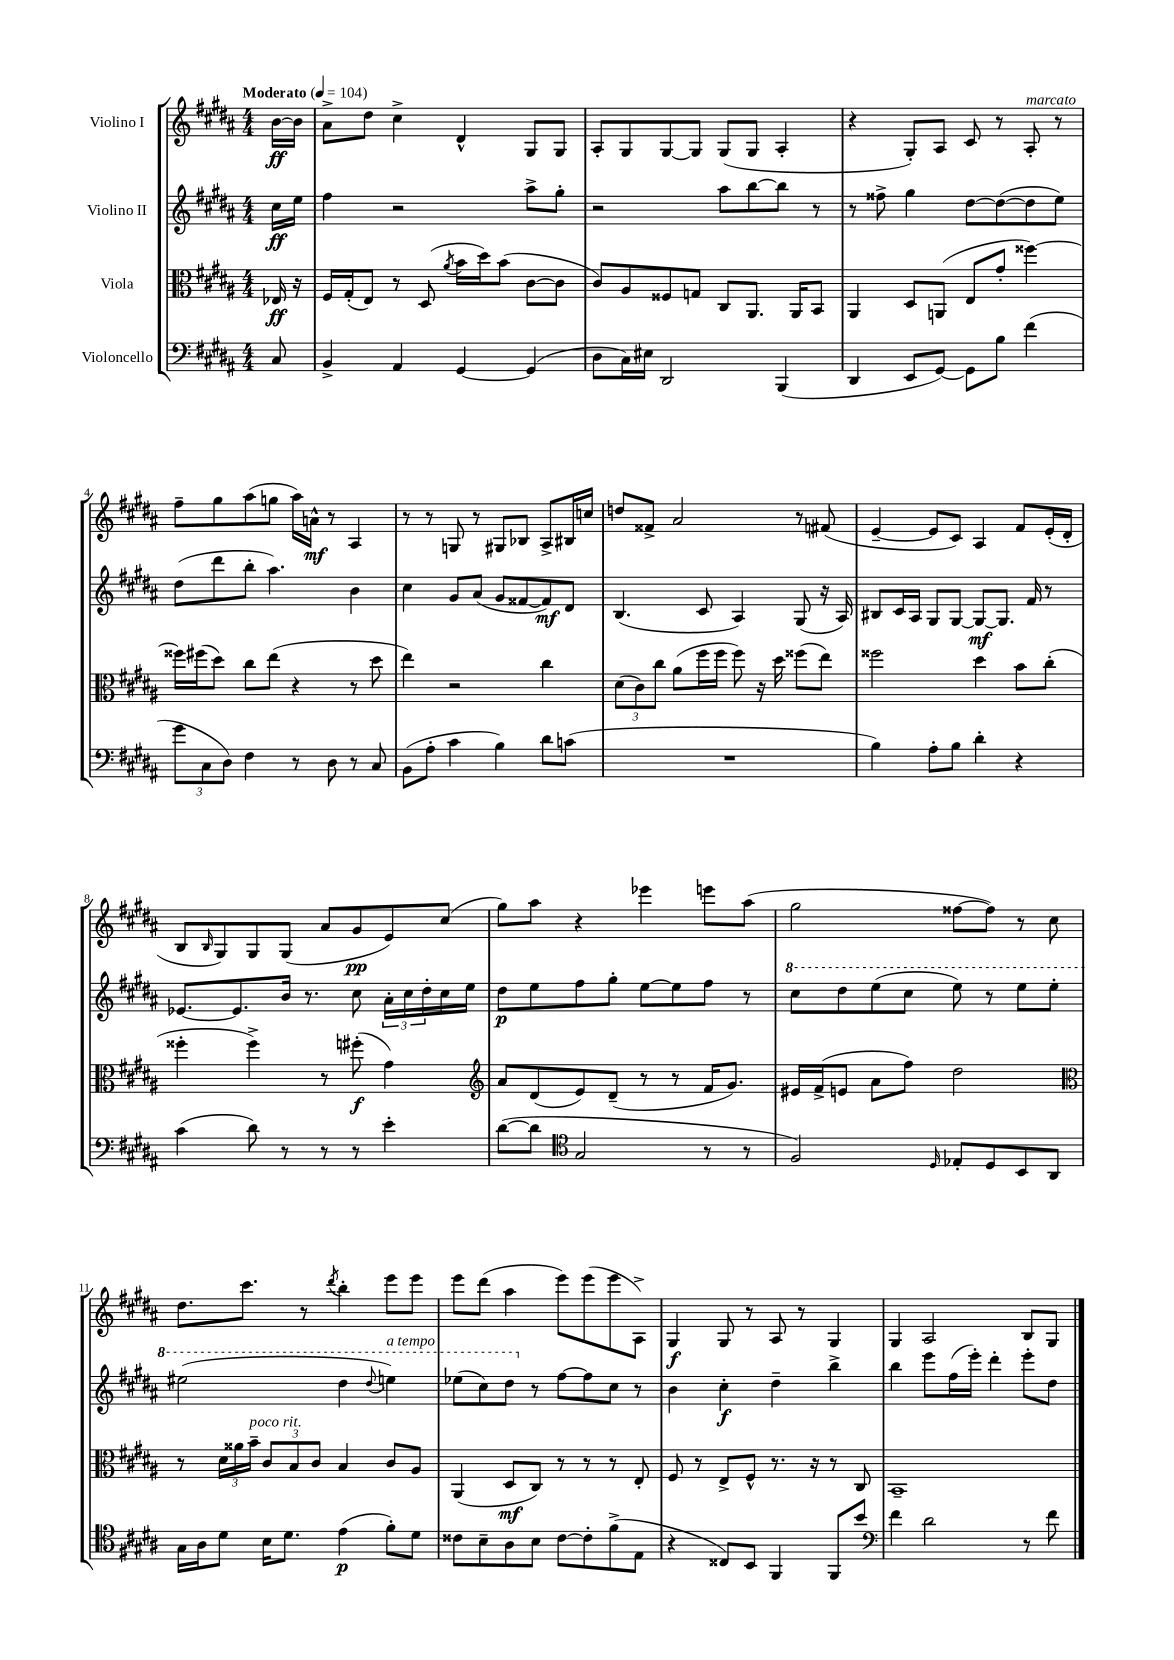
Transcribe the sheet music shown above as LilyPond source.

<<
\new StaffGroup <<
\new Staff = "s0" \with { instrumentName = "Violino I" } {
    \clef treble \key b \major \numericTimeSignature \time 4/4 \partial 8 \tempo "Moderato" 4 = 104
    b'16~\ff b'16 |
    ais'8-> dis''8 cis''4-> dis'4-^ gis8 gis8 |
    ais8-. gis8 gis8~ gis8 gis8( gis8 ais4-. |
    r4 gis8-.) ais8 cis'8 r8 ais8-.^\markup { \italic "marcato" } r8 |
    fis''8-- gis''8 ais''8( g''8 ais''16) a'16-^\mf r8 ais4 |
    r8 r8 g8 r8 gis8 bes8 ais8-> bis16 c''16 |
    d''8 fisis'8-> ais'2 r8 fis'8( |
    e'4~-- e'8 cis'8) ais4 fis'8 e'16-.( dis'16-. |
    b8 \grace { b16 } gis8) gis8 gis8( ais'8 gis'8\pp e'8) cis''8( |
    gis''8) ais''8 r4 ees'''4 e'''8 ais''8( |
    gis''2 fisis''8~ fisis''8) r8 cis''8 |
    dis''8. cis'''8. r8 \acciaccatura { dis'''8 } b''4-. e'''8 e'''8 |
    e'''8 dis'''8( ais''4 e'''8) e'''8( e'''8 ais8->) |
    gis4\f gis8 r8 ais8 r8 gis4 |
    gis4 ais2 b8 gis8 \bar "|." |
}
\new Staff = "s1" \with { instrumentName = "Violino II" } {
    \clef treble \key b \major \numericTimeSignature \time 4/4 \partial 8
    cis''16\ff e''16 |
    fis''4 r2 ais''8-> gis''8-. |
    r2 ais''8 b''8~ b''8 r8 |
    r8 fisis''8-> gis''4 dis''8~ dis''8~( dis''8 e''8) |
    dis''8( dis'''8 b''8-. ais''4.) b'4 |
    cis''4 gis'8 ais'8( gis'8 fisis'8~ fisis'8\mf) dis'8 |
    b4.( cis'8 ais4) gis8( r16 ais16) |
    bis8 cis'16 ais16 gis8 gis8~ gis8~\mf gis8. fis'16 r8 |
    ees'8.~ ees'8. b'16 r8. cis''8 \tuplet 3/2 { ais'16-. cis''16 dis''16-. } cis''16 e''16 |
    dis''8\p e''8 fis''8 gis''8-. e''8~ e''8 fis''8 r8 |
    \ottava #1 cis'''8 dis'''8 e'''8( cis'''8 e'''8) r8 e'''8 e'''8-. |
    eis'''2( dis'''4 \appoggiatura { dis'''8 } e'''4^\markup { \italic "a tempo" }) |
    ees'''8( cis'''8) dis'''8 \ottava #0 r8 fis''8~ fis''8 cis''8 r8 |
    b'4 cis''4-.\f dis''4-- b''4-> |
    b''4 e'''8 fis''16( e'''16-.) dis'''4-. e'''8-. dis''8 \bar "|." |
}
\new Staff = "s2" \with { instrumentName = "Viola" } {
    \clef alto \key b \major \numericTimeSignature \time 4/4 \partial 8
    ees16\ff r16 |
    fis16 gis16-.( e8) r8 dis8( \acciaccatura { ais'8 } b'16 dis''16) b'8( cis'8~ cis'8 |
    cis'8) ais8 fisis8 g8 cis8 ais,8. ais,16 b,8 |
    ais,4 dis8 a,8( e8 gis'8-. fisis''4~) |
    fisis''16 fis''16( dis''8) cis''8 e''8( r4 r8 dis''8 |
    e''4) r2 cis''4 |
    \tuplet 3/2 { dis'8( cis'8) cis''8 } ais'8( fis''16 fis''16 fis''8) r16 dis''16 fisis''8( e''8) |
    fisis''2 dis''4 b'8 cis''8-.( |
    fisis''4-. fisis''4->) r8 fis''8-.\f( gis'4) |
    \clef treble ais'8 dis'8( e'8) dis'8--( r8 r8 fis'16 gis'8.) |
    eis'16 fis'16->( e'8 ais'8 fis''8) dis''2 |
    \clef alto r8 \tuplet 3/2 { dis'16 aisis'16 b'16--^\markup { \italic "poco rit." } } \tuplet 3/2 { cis'8 b8 cis'8 } b4 cis'8 ais8 |
    ais,4( dis8\mf cis8) r8 r8 r8 e8-. |
    fis8 r8 e8-> fis8-^ r8. r16 r8 cis8 |
    b,1-- \bar "|." |
}
\new Staff = "s3" \with { instrumentName = "Violoncello" } {
    \clef bass \key b \major \numericTimeSignature \time 4/4 \partial 8
    cis8 |
    b,4-> ais,4 gis,4~ gis,4( |
    dis8 cis16) eis16 dis,2 b,,4( |
    dis,4 e,8 gis,8~) gis,8 b8 fis'4( |
    \tuplet 3/2 { gis'8 cis8 dis8) } fis4 r8 dis8 r8 cis8 |
    b,8( ais8-. cis'4 b4) dis'8 c'8( |
    R1 |
    b4) ais8-. b8 dis'4-. r4 |
    cis'4( dis'8) r8 r8 r8 e'4-. |
    dis'8~( dis'8 \clef tenor gis2 r8 r8 |
    fis2) \grace { dis16 } ees8-. dis8 b,8 ais,8 |
    gis16 ais16 dis'8 b16 dis'8. e'4\p( fis'8-.) dis'8 |
    cisis'8 b8-- ais8 b8 cisis'8~ cisis'8-. fis'8->( e8 |
    r4 cisis8) b,8 fis,4 fis,8 b'8 |
    \clef bass fis'4 dis'2 r8 fis'8 \bar "|." |
}
>>
>>
